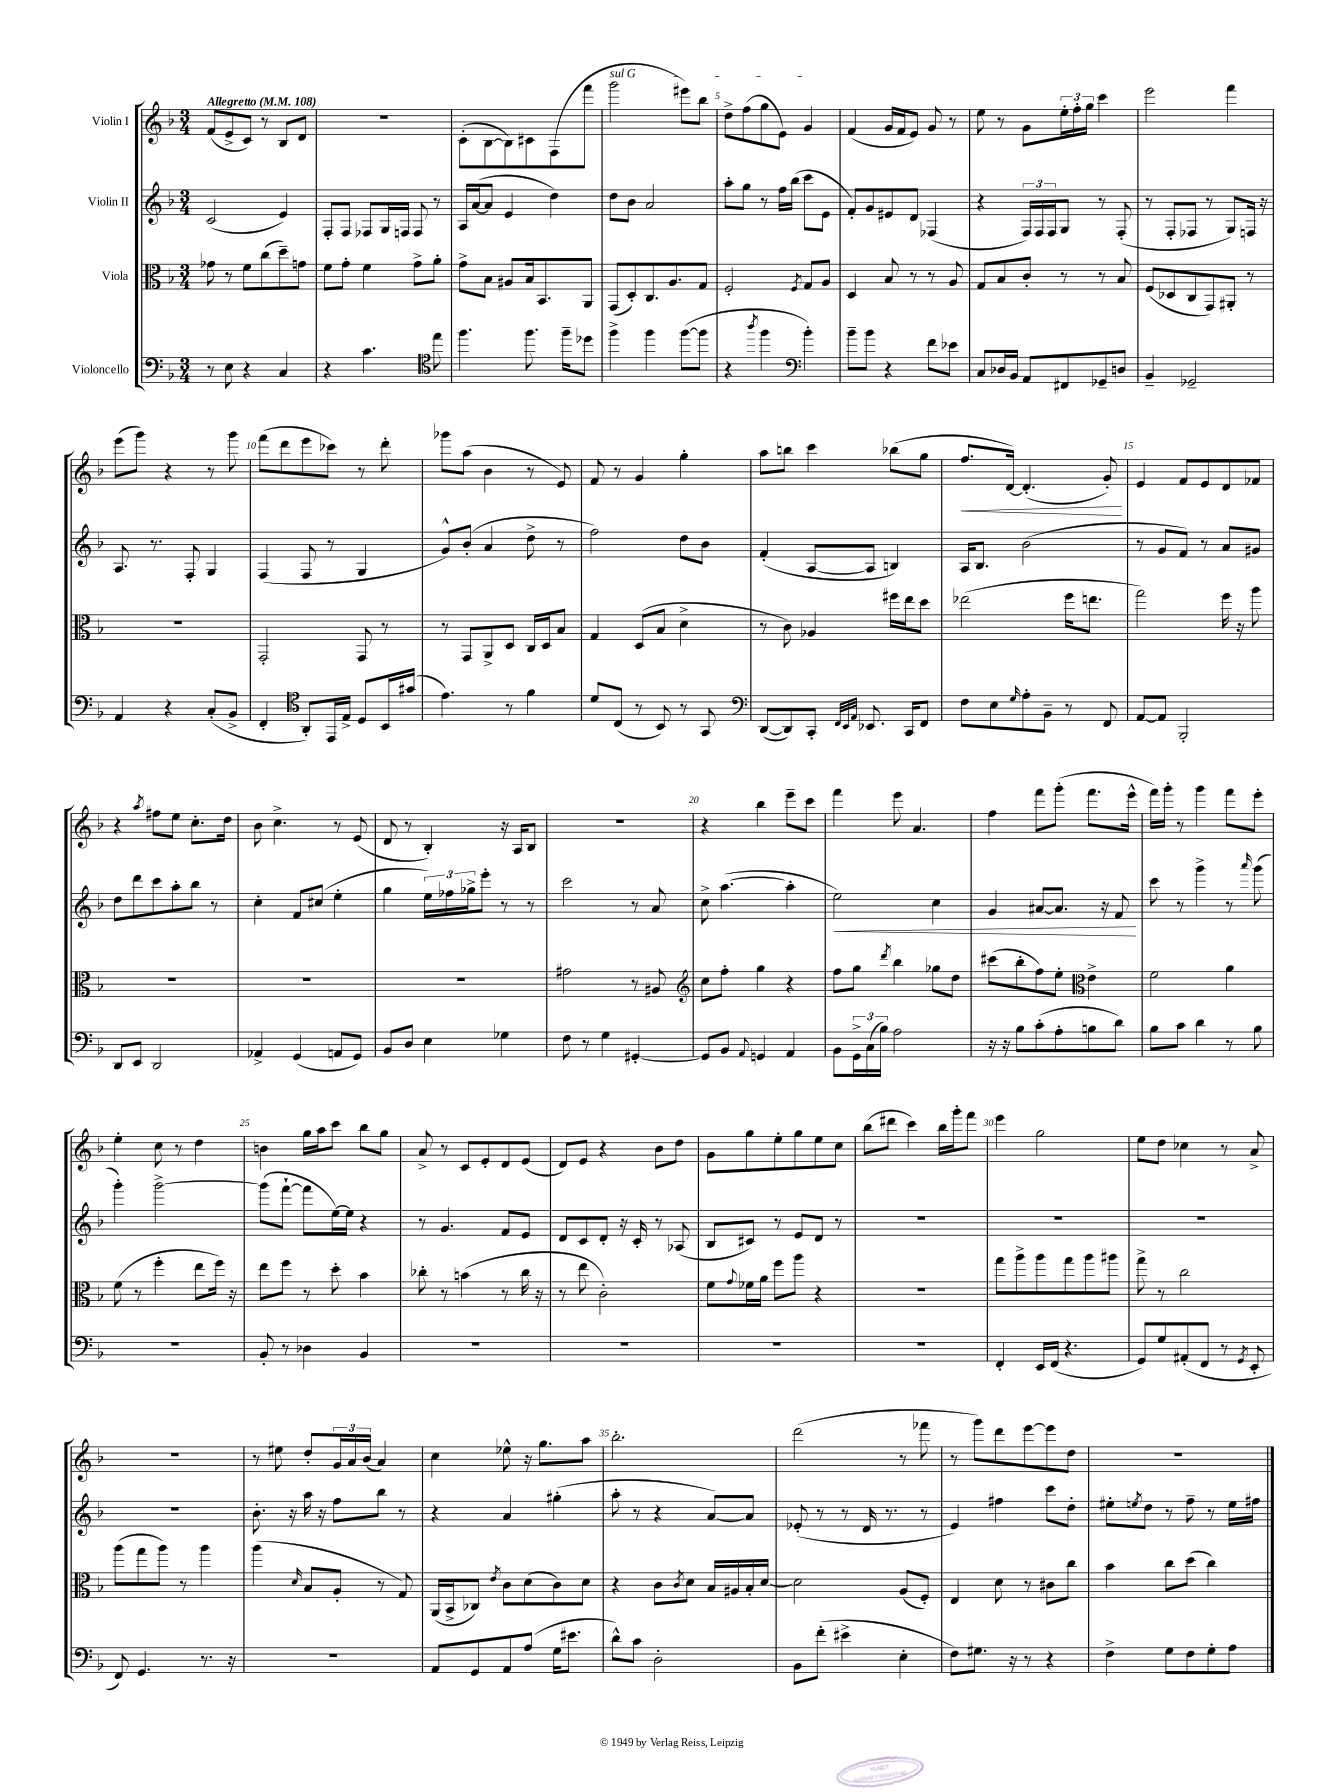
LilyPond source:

<<
\new StaffGroup <<
\new Staff = "s0" \with { instrumentName = "Violin I" } {
    \clef treble \key f \major \numericTimeSignature \time 3/4 \tempo "Allegretto" 4 = 108
    f'8( e'8-> c'8) r8 bes8 d'8 |
    R2. |
    c'8-.( bes8~ bes8) cis'8 f8( f'''8 |
    \once \override TextSpanner.bound-details.left.text = \markup { \italic "sul G" } g'''2\startTextSpan eis'''8) bes''8 |
    d''8-> f''8( g''8 e'8) g'4\stopTextSpan |
    f'4( g'16 f'16 e'8) g'8 r8 |
    e''8 r8 g'8 \tuplet 3/2 { e''16-. f''16-. g''16 } c'''4 |
    e'''2 f'''4 |
    e'''8( g'''8) r4 r8 g'''8 |
    f'''8( d'''8 e'''8 ces'''8) r8 d'''8-. |
    ges'''8 a''8( bes'4 r8 e'8) |
    f'8 r8 g'4 g''4-. |
    a''8 b''8 c'''4 bes''8( g''8 |
    f''8.\< d'16~) d'4.-.( g'8-.\!) |
    e'4 f'8 e'8 d'8 fes'8 |
    r4 \acciaccatura { a''8 } fis''8 e''8 c''8.-. d''16 |
    bes'8 c''4.-> r8 e'8( |
    d'8 r8 bes4-.) r16 a16 bes8 |
    R2. |
    r4 bes''4 e'''8-- c'''8 |
    f'''4 e'''8 a'4. |
    f''4 f'''8 g'''8-.( f'''8. e'''16-^ |
    f'''16) g'''16-. r8 g'''4 f'''8 e'''8-. |
    e''4-. c''8 r8 d''4 |
    b'4 g''16 a''16 c'''8 bes''8 g''8 |
    a'8-> r8 c'8 e'8-. d'8 e'8( |
    d'8) e'8 r4 bes'8 d''8 |
    g'8 g''8 e''8-. g''8 e''8 c''8 |
    bes''8( dis'''8 c'''4) bes''16 g'''16-. f'''8 |
    e'''4 g''2 |
    e''8 d''8 ces''4 r8 a'8-> |
    R2. |
    r8 eis''8 d''8-. \tuplet 3/2 { g'16 a'16 bes'16( } a'4) |
    c''4 ees''8-^ r16 g''8. a''8 |
    bes''2.-. |
    d'''2( r8 fes'''8 |
    r8 g'''8) d'''8 e'''8~ e'''8 d''8 |
    R2. \bar "|." |
}
\new Staff = "s1" \with { instrumentName = "Violin II" } {
    \clef treble \key f \major \numericTimeSignature \time 3/4
    c'2( e'4) |
    f8-. f8 fes8 g16 f16 f8 r8 |
    a16 a'16~( a'8 e'4 d''4) |
    d''8 bes'8 a'2 |
    a''8-. g''8 r8 f''16 bes''16( c'''8 e'8 |
    f'8-.) g'8 eis'8 d'8 fes4( |
    r4 \tuplet 3/2 { f16) f16 f16 } g8 r8 f8-.( |
    r8 f8-. fes8 r8 g8) f16 r16 |
    a8. r8. f8-. g4 |
    f4( f8 r8 g4 |
    g'8-^) bes'8-.( a'4 d''8-> r8 |
    f''2) d''8 bes'8 |
    f'4-.( a8~ a8 b4) |
    a16 bes8. bes'2( |
    r8 g'8 f'8) r8 a'8 gis'8 |
    d''8 d'''8 c'''8 a''8-. bes''8 r8 |
    c''4-. f'8 cis''8( e''4-. |
    g''4 \tuplet 3/2 { e''16) fes''16 ges''16-> } e'''8-. r8 r8 |
    c'''2 r8 a'8 |
    c''8-> a''4.~( a''4-. |
    e''2\<) c''4 |
    g'4 ais'8~ ais'8. r16 f'8\! |
    c'''8 r8 g'''4-> r8 \grace { a'''16 } g'''8( |
    g'''4-.) g'''2~-> |
    g'''8( f'''8~-! f'''8 e''16~) e''16 r4 |
    r8 g'4. f'8 e'8 |
    d'8 c'8 d'8-. r16 c'16-. r8 aes8( |
    bes8 cis'8) r8 e'8 d'8 r8 |
    R2. |
    R2. |
    R2. |
    R2. |
    bes'8.-. r16 a''16 r16 f''8 bes''8 r8 |
    r4 a'4 gis''4-.( |
    a''8-. r8 r4 a'8~) a'8 |
    ees'8-.( r8 r8 d'16 r8. r8 |
    e'4) fis''4 c'''8 d''8-. |
    eis''8-. \acciaccatura { e''8 } d''8 r8 f''8-- r8 e''16 fis''16 \bar "|." |
}
\new Staff = "s2" \with { instrumentName = "Viola" } {
    \clef alto \key f \major \numericTimeSignature \time 3/4
    ges'8 r8 f'8 c''8( d''8--) g'8 |
    f'8 g'8-. f'4 g'8-> a'8-. |
    g'8-> bes8 ais8 bes16 bes,8. a,8 |
    g,8( d8-.) c8. a8. g8 |
    f2-. \acciaccatura { f8 } g8 a8 |
    d4 bes8 r8 r8 a8 |
    g8 bes8 c'8-. r8 r8 bes8 |
    f8( des8 c8 g,8) ais,8-. r8 |
    R2. |
    g,2-. g,8 r8 |
    r8 g,8 a,8-> d8 c16 d16 bes8 |
    g4 d8( bes8 d'4-> |
    r8 c'8) aes4 fis''16 e''16 d''8 |
    ees''2( f''16 e''8. |
    g''2) f''16 r16 a''8 |
    R2. |
    R2. |
    R2. |
    gis'2 r8 ais8 |
    \clef treble c''8 f''8-. g''4 r4 |
    f''8 g''8 \acciaccatura { d'''8 } bes''4 ges''8 d''8 |
    cis'''8( bes''8-. f''8) e''8-. \clef alto e'4-> |
    f'2 a'4 |
    f'8( r8 f''4-. e''8 f''16) r16 |
    e''8 f''8 r8 d''8-. bes'4 |
    ces''8-. r8 b'4( r8 ces''16 r16 |
    r8 e''8 c'2-.) |
    f'8 \appoggiatura { g'8 } fes'16 a'16 f''8 a''8 r4 |
    R2. |
    g''8 a''8-> a''8 g''8 a''8 ais''8 |
    g''8-> r8 c''2 |
    a''8( g''8 a''8) r8 a''4 |
    a''4( \grace { d'16 } bes8 a8-. r8 g8) |
    a,16( bes,16-> ces8) \acciaccatura { e'8 } c'8 d'8( c'8) d'8 |
    r4 c'8 \acciaccatura { c'8 } d'8 bes16 ais16 bes16-. d'16~ |
    d'2 a8( f8-.) |
    e4 d'8 r8 cis'8 c''8 |
    bes'4 c''8 d''8( c''4) \bar "|." |
}
\new Staff = "s3" \with { instrumentName = "Violoncello" } {
    \clef bass \key f \major \numericTimeSignature \time 3/4
    r8 e8 r4 c4 |
    r4 c'4. \clef tenor e''8 |
    f''4. f''8. f''16-- des''8 |
    f''4-> f''4 f''8~( f''8 |
    r4 \acciaccatura { a''8 } f''4 \clef bass bes'4-.) |
    bes'8-- bes'8 r4 f'8 ees'8 |
    c8 des16 bes,16 a,8 fis,8 ges,8-- d8 |
    bes,4-- ges,2-- |
    a,4 r4 c8-.( bes,8-> |
    f,4-. \clef tenor a,8-.) e,16 e16-> d8 bes,16 gis'16( |
    e'4.) r8 f'4 |
    d'8 c8( r8 bes,8) r8 g,8 |
    \clef bass d,8~( d,8) c,8-. \grace { f,32 e,32 a,32 } ees,8. c,16 f,8 |
    f8 e8 \grace { g16 } a8-. bes,8-- r8 f,8 |
    a,8~ a,8 bes,,2-. |
    d,8 e,8 d,2 |
    aes,4-> g,4( a,8 g,8) |
    bes,8 d8 e4 ges4 |
    f8 r8 g4 gis,4~-. |
    gis,8 bes,8 \appoggiatura { a,8 } g,4 a,4 |
    bes,8 \tuplet 3/2 { g,16-> c16( bes16) } a2 |
    r16 r16 bes8 c'8-.( a8-. b8 d'8) |
    bes8 c'8 d'4 r8 bes8 |
    R2. |
    bes,8-. r8 des4 bes,4 |
    R2. |
    R2. |
    R2. |
    R2. |
    f,4-. e,16 f,16( r4. |
    g,8) g8 ais,8-.( f,8 r8 \acciaccatura { g,8 } e,8-. |
    f,8) g,4. r8. r16 |
    R2. |
    a,8 g,8 a,8 a8( g16 eis'8. |
    d'8-^) c'8 d2-. |
    bes,8 f'8-.( eis'4-> e4-. |
    f8) gis8. r16 r8 r4 |
    f4-> g8 f8 g8-. a8 \bar "|." |
}
>>
>>
\layout { \context { \Score \override BarNumber.break-visibility = ##(#f #t #t) barNumberVisibility = #(every-nth-bar-number-visible 5) } }
